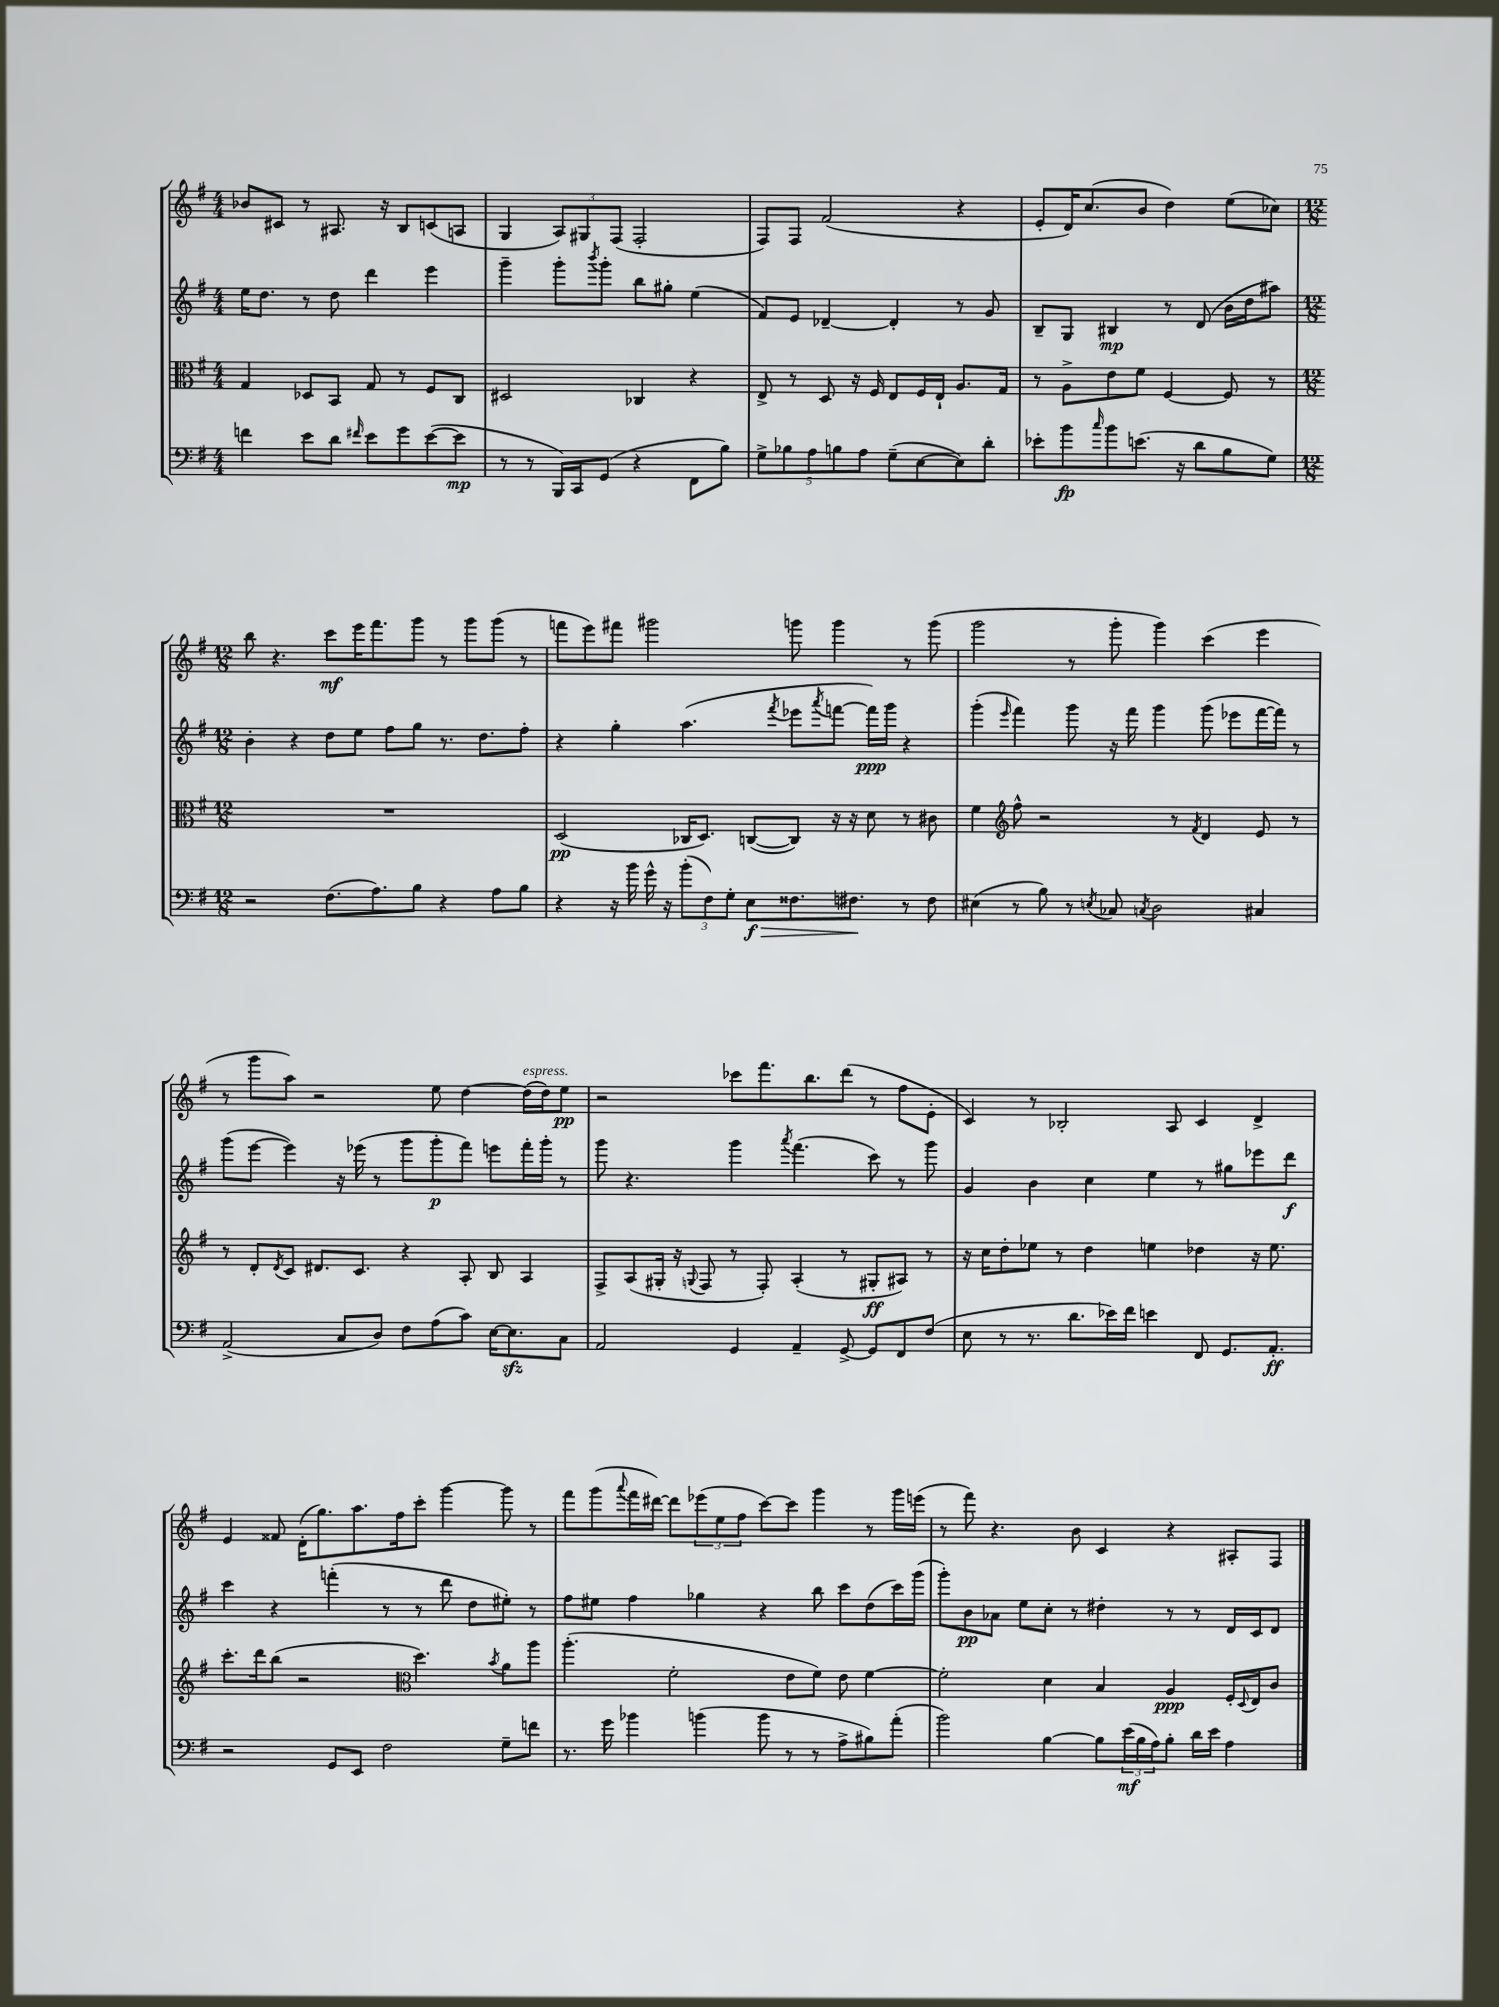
<<
\new StaffGroup <<
\new Staff = "s0" {
    \clef treble \key g \major \numericTimeSignature \time 4/4
    bes'8 cis'8 r8 ais8. r16 b8 c'8( a8 |
    g4 \tuplet 3/2 { a8) gis8 fis8( } fis2-. |
    fis8) fis8 fis'2( r4 |
    e'8-. d'16) c''8.( b'8 d''4) e''8( ces''8) |
    \numericTimeSignature \time 12/8 b''8 r4. c'''8\mf e'''16 fis'''8. g'''8 r8 g'''8 g'''8( r8 |
    f'''8 e'''8) fis'''8 gis'''2 g'''8 g'''4 r8 g'''8( |
    g'''2 r8 g'''8-. g'''4) c'''4( e'''4 |
    r8 g'''8 a''8) r2 e''8 d''4~ d''16^\markup { \italic "espress." }( d''16) e''8\pp |
    r2 ces'''8 fis'''8. b''8. d'''8( r8 fis''8 e'8-. |
    c'4) r8 bes2-. a8 c'4 d'4-> |
    e'4 fisis'8 d'16-.( g''8.) a''8. fis''16 c'''8-. g'''4~ g'''8 r8 |
    fis'''8 g'''8( \appoggiatura { a'''8 } fis'''16 dis'''16~) dis'''8 \tuplet 3/2 { ees'''8( e''8 fis''8 } c'''8~) c'''8 g'''4 r8 g'''16 e'''16( |
    r8 fis'''8) r4. b'8 c'4 r4 ais8-. fis8 \bar "|." |
}
\new Staff = "s1" {
    \clef treble \key g \major \numericTimeSignature \time 4/4
    e''16 d''8. r8 d''8 d'''4 e'''4 |
    g'''4-- g'''8-. \acciaccatura { b'''8 } g'''8-. b''8 gis''8-. e''4( |
    fis'8) e'8 des'4~-- des'4-. r8 g'8 |
    b8-- g8 bis4\mp r8 d'8( b'16 d''16 ais''8) |
    \numericTimeSignature \time 12/8 b'4-. r4 d''8 e''8 fis''8 g''8 r8. d''8. fis''8-. |
    r4 g''4-. a''4.( \acciaccatura { fis'''8 } ees'''8 \acciaccatura { a'''8 } f'''8~ f'''16\ppp) g'''16 r4 |
    g'''4-.( \grace { e'''16 } fis'''4) g'''8 r16 fis'''16 g'''4 g'''8( ees'''8 fis'''16~ fis'''16) r8 |
    g'''8( e'''8~ e'''4) r16 ees'''16( r8 g'''8 g'''8-.\p fis'''8) e'''8 fis'''16-. g'''16-. r8 |
    g'''8 r4. g'''4 \acciaccatura { a'''8 } fis'''4.( c'''8) r8 g'''8 |
    g'4 b'4 c''4 e''4 r8 gis''8 ees'''8 d'''8\f |
    c'''4 r4 f'''4-.( r8 r8 d'''8 d''8 eis''8-.) r8 |
    fis''8 eis''8 fis''4 ges''4 r4 b''8 c'''8 d''8( c'''16) g'''16( |
    g'''8-.) b'8\pp aes'8 e''8 c''8-. r8 dis''4-. r8 r8 d'16 c'16 d'8 \bar "|." |
}
\new Staff = "s2" {
    \clef alto \key g \major \numericTimeSignature \time 4/4
    g4 des8 b,8 g8 r8 fis8 c8 |
    dis2 ces4 r4 |
    e8-> r8 d8 r16 fis16 e8 fis16 e16-! a8. g16 |
    r8 a8-> e'8 fis'8 fis4~ fis8 r8 |
    \numericTimeSignature \time 12/8 R1. |
    d2\pp( ces16 d8.) c8~( c8) r16 r16 d'8 r8 cis'8 |
    fis'4 \clef treble fis''8-^ r2 r8 \acciaccatura { fis'8 } d'4 e'8 r8 |
    r8 d'8-. \acciaccatura { d'8 } c'8 dis'8. c'8. r4 a8-. b8 a4 |
    fis8-> a8( gis16-. r16 \appoggiatura { g8 } fis8 r8 fis8-.) a4-.( r8 gis8-.\ff ais8) r8 |
    r16 c''16 d''8-. ees''8 r8 d''4 e''4 des''4 r16 e''8. |
    c'''8.-. d'''16 b''8( r2 \clef alto d''4.) \acciaccatura { b'8 } a'8 a''8 |
    a''4.-.( fis'2-. e'8 fis'8) e'8 fis'4~ |
    fis'2-. d'4 b4 a4\ppp fis16-. \appoggiatura { d8 } e16 c'8 \bar "|." |
}
\new Staff = "s3" {
    \clef bass \key g \major \numericTimeSignature \time 4/4
    f'4 e'8 d'8 \grace { fis'16 } e'8 g'8 e'8~( e'8\mp |
    r8 r8 b,,16) c,16 g,8( r4 fis,8 b8) |
    \tuplet 5/4 { g8-> bes8 a8 b8 a8 } g8--( e8~ e8) d'8-. |
    ees'8-. b'8\fp \grace { c''16 } b'8 e'8.( r16 d'8 b8 g8) |
    \numericTimeSignature \time 12/8 r2 fis8.( a8.) b8 r4 a8 b8 |
    r4 r16 b'16 g'16-^ r16 \tuplet 3/2 { b'8-.( fis8) g8-. } e8\f\> fisis8. fis8.\! r8 fis8 |
    eis4( r8 b8) r8 \acciaccatura { e8 } ces8 \acciaccatura { c8 } d2 cis4 |
    a,2->( c8 d8) fis8 a8( c'8) e16~ e8.\sfz c8 |
    a,2 g,4 a,4-- g,8~-> g,8 fis,8 fis8( |
    e8 r8 r8. d'8. ees'16) fis'16 e'4 fis,8 g,8. a,8.-.\ff |
    r2 g,8 e,8 fis2 g8-- f'8 |
    r8. g'16 bes'4 b'4( b'8 r8 r8 a8-> bis8) a'8-.( |
    b'2) b4~ b8 \tuplet 3/2 { e'16\mf( b16 a16) } b8-. d'16 e'16 a4 \bar "|." |
}
>>
>>
\layout { \context { \Score \remove "Bar_number_engraver" } }
